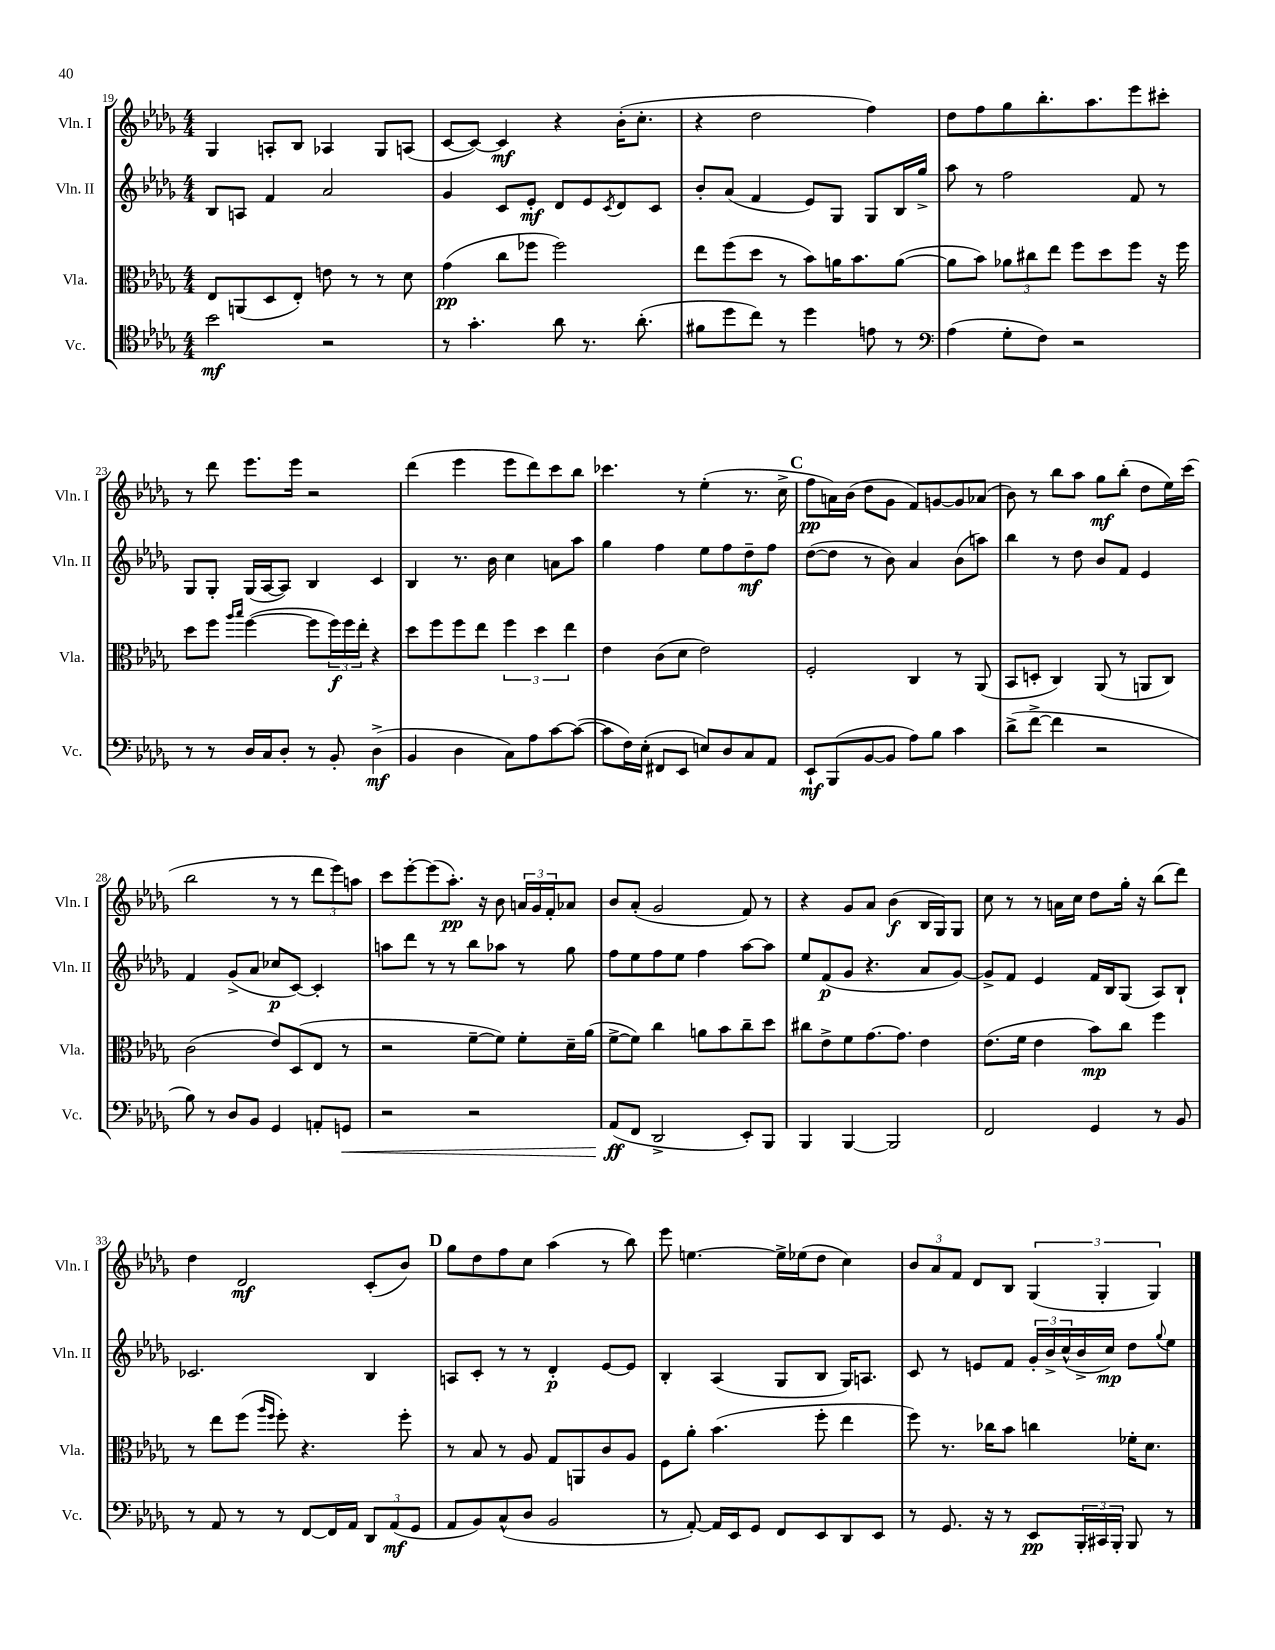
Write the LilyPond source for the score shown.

<<
\new StaffGroup <<
\new Staff = "s0" \with { instrumentName = "Vln. I" shortInstrumentName = "Vln. I" } {
    \clef treble \key des \major \numericTimeSignature \time 4/4
    ges4 a8-. bes8 aes4 ges8 a8( |
    c'8~ c'8~) c'4\mf r4 bes'16-.( c''8.-. |
    r4 des''2 f''4) |
    des''8 f''8 ges''8 bes''8.-. aes''8. ees'''8 cis'''8-. |
    r8 des'''8 ees'''8. ees'''16 r2 |
    des'''4( ees'''4 ees'''8 des'''8) c'''8 bes''8 |
    ces'''4. r8 ees''4-.( r8. c''16-> |
    \mark \markup { \bold "C" } f''8\pp a'16) bes'16( des''8 ges'8 f'8) g'8~ g'8 aes'8( |
    bes'8) r8 bes''8 aes''8 ges''8\mf bes''8-.( des''8 ees''16) c'''16( |
    bes''2 r8 r8 \tuplet 3/2 { des'''8 ees'''8) a''8 } |
    c'''8 ees'''8~-. ees'''8( aes''8.-.\pp) r16 bes'8 \tuplet 3/2 { a'16 ges'16 f'16-. } aes'8 |
    bes'8 aes'8-.( ges'2 f'8) r8 |
    r4 ges'8 aes'8 bes'4\f( bes16 ges16) ges8 |
    c''8 r8 r8 a'16 c''16 des''8 ges''16-. r16 bes''8( des'''8) |
    des''4 des'2\mf c'8-.( bes'8) |
    \mark \markup { \bold "D" } ges''8 des''8 f''8 c''8 aes''4( r8 bes''8) |
    ees'''8 e''4.~ e''16-> ees''16( des''8 c''4) |
    \tuplet 3/2 { bes'8 aes'8 f'8 } des'8 bes8 \tuplet 3/2 { ges4( ges4-. ges4) } \bar "|." |
}
\new Staff = "s1" \with { instrumentName = "Vln. II" shortInstrumentName = "Vln. II" } {
    \clef treble \key des \major \numericTimeSignature \time 4/4
    bes8 a8 f'4 aes'2 |
    ges'4 c'8 ees'8-.\mf des'8 ees'8 \acciaccatura { c'8 } des'8 c'8 |
    bes'8-. aes'8( f'4 ees'8) ges8 ges8 bes16 ges''16-> |
    aes''8 r8 f''2 f'8 r8 |
    ges8 ges8-. ges16( aes16~ aes8) bes4 c'4 |
    bes4 r8. bes'16 c''4 a'8 aes''8 |
    ges''4 f''4 ees''8 f''8 des''8--\mf f''8 |
    \mark \markup { \bold "C" } des''8~( des''8 r8 bes'8) aes'4 bes'8( a''8) |
    bes''4 r8 des''8 bes'8 f'8 ees'4 |
    f'4 ges'8->( aes'8 ces''8\p c'8~) c'4-. |
    a''8 des'''8 r8 r8 bes''8 aes''8 r8 ges''8 |
    f''8 ees''8 f''8 ees''8 f''4 aes''8~ aes''8 |
    ees''8 f'8\p( ges'8 r4. aes'8 ges'8~) |
    ges'8-> f'8 ees'4 f'16 bes16 ges8( aes8) bes8-! |
    ces'2. bes4 |
    \mark \markup { \bold "D" } a8 c'8-. r8 r8 des'4-.\p ees'8~ ees'8 |
    bes4-. aes4( ges8 bes8 ges16) a8. |
    c'8 r8 e'8 f'8 \tuplet 3/2 { ges'16-. bes'16-> c''16-^( } bes'16-> c''16\mp) des''8 \appoggiatura { ges''8 } ees''8 \bar "|." |
}
\new Staff = "s2" \with { instrumentName = "Vla." shortInstrumentName = "Vla." } {
    \clef alto \key des \major \numericTimeSignature \time 4/4
    ees8 a,8( des8 ees8-.) e'8 r8 r8 des'8 |
    ges'4\pp( c''8 fes''8 fes''2) |
    ees''8 f''8( des''8 r8 bes'8) a'16 bes'8. a'8~( |
    a'8 bes'8) \tuplet 3/2 { aes'8 cis''8 ees''8 } f''8 des''8 f''8 r16 f''16 |
    des''8 f''8 \grace { aes''16 bes''16 } f''4~( f''8 \tuplet 3/2 { f''16\f) f''16 ees''16-. } r4 |
    des''8 f''8 f''8 ees''8 \tuplet 3/2 { f''4 des''4 ees''4 } |
    ees'4 c'8( des'8 ees'2) |
    \mark \markup { \bold "C" } f2-. c4 r8 aes,8( |
    bes,8 d8-. c4) aes,8( r8 a,8 c8) |
    c'2( ees'8) des8( ees8 r8 |
    r2 f'8~-- f'8) f'8-. des'16-- aes'16( |
    f'8~-> f'8) c''4 a'8 bes'8 c''8-- des''8 |
    cis''8 ees'8-> f'8 ges'8.~ ges'8. ees'4 |
    ees'8.( f'16 ees'4 bes'8\mp) c''8 f''4 |
    r8 ees''8 f''8( \grace { aes''16 f''16 } f''8-.) r4. f''8-. |
    \mark \markup { \bold "D" } r8 bes8 r8 aes8 ges8 a,8 c'8 aes8 |
    f8 aes'8-. bes'4.( f''8-. ees''4 |
    f''8) r8. ces''16 bes'8 c''4 fes'16-. des'8. \bar "|." |
}
\new Staff = "s3" \with { instrumentName = "Vc." shortInstrumentName = "Vc." } {
    \clef tenor \key des \major \numericTimeSignature \time 4/4
    bes'2\mf r2 |
    r8 ges'4.-. aes'8 r8. aes'8.-.( |
    fis'8 des''8 c''8) r8 des''4 e'8 r8 |
    \clef bass aes4( ges8-. f8) r2 |
    r8 r8 des16 c16 des8-. r8 bes,8-. des4->\mf( |
    bes,4 des4 c8) aes8 c'8~ c'8~( |
    c'8 f16) ees16-.( fis,8 ees,8 e8) des8 c8 aes,8 |
    \mark \markup { \bold "C" } ees,8-!\mf bes,,8( bes,8~ bes,8 aes8) bes8 c'4 |
    des'8->( f'8~-> f'4 r2 |
    bes8) r8 des8 bes,8 ges,4 a,8-. g,8\< |
    r2 r2 |
    aes,8\ff\!( f,8 des,2-> ees,8-.) bes,,8 |
    bes,,4 bes,,4~ bes,,2 |
    f,2 ges,4 r8 bes,8 |
    r8 aes,8 r8 r8 f,8~ f,16 aes,16 \tuplet 3/2 { des,8 aes,8\mf( ges,8 } |
    \mark \markup { \bold "D" } aes,8 bes,8) c8-^( des8 bes,2 |
    r8 aes,8~-.) aes,16 ees,16 ges,8 f,8 ees,8 des,8 ees,8 |
    r8 ges,8. r16 r8 ees,8\pp \tuplet 3/2 { bes,,16-. cis,16 bes,,16-. } bes,,8 r8 \bar "|." |
}
>>
>>
\layout { \context { \Score currentBarNumber = #19 } }
